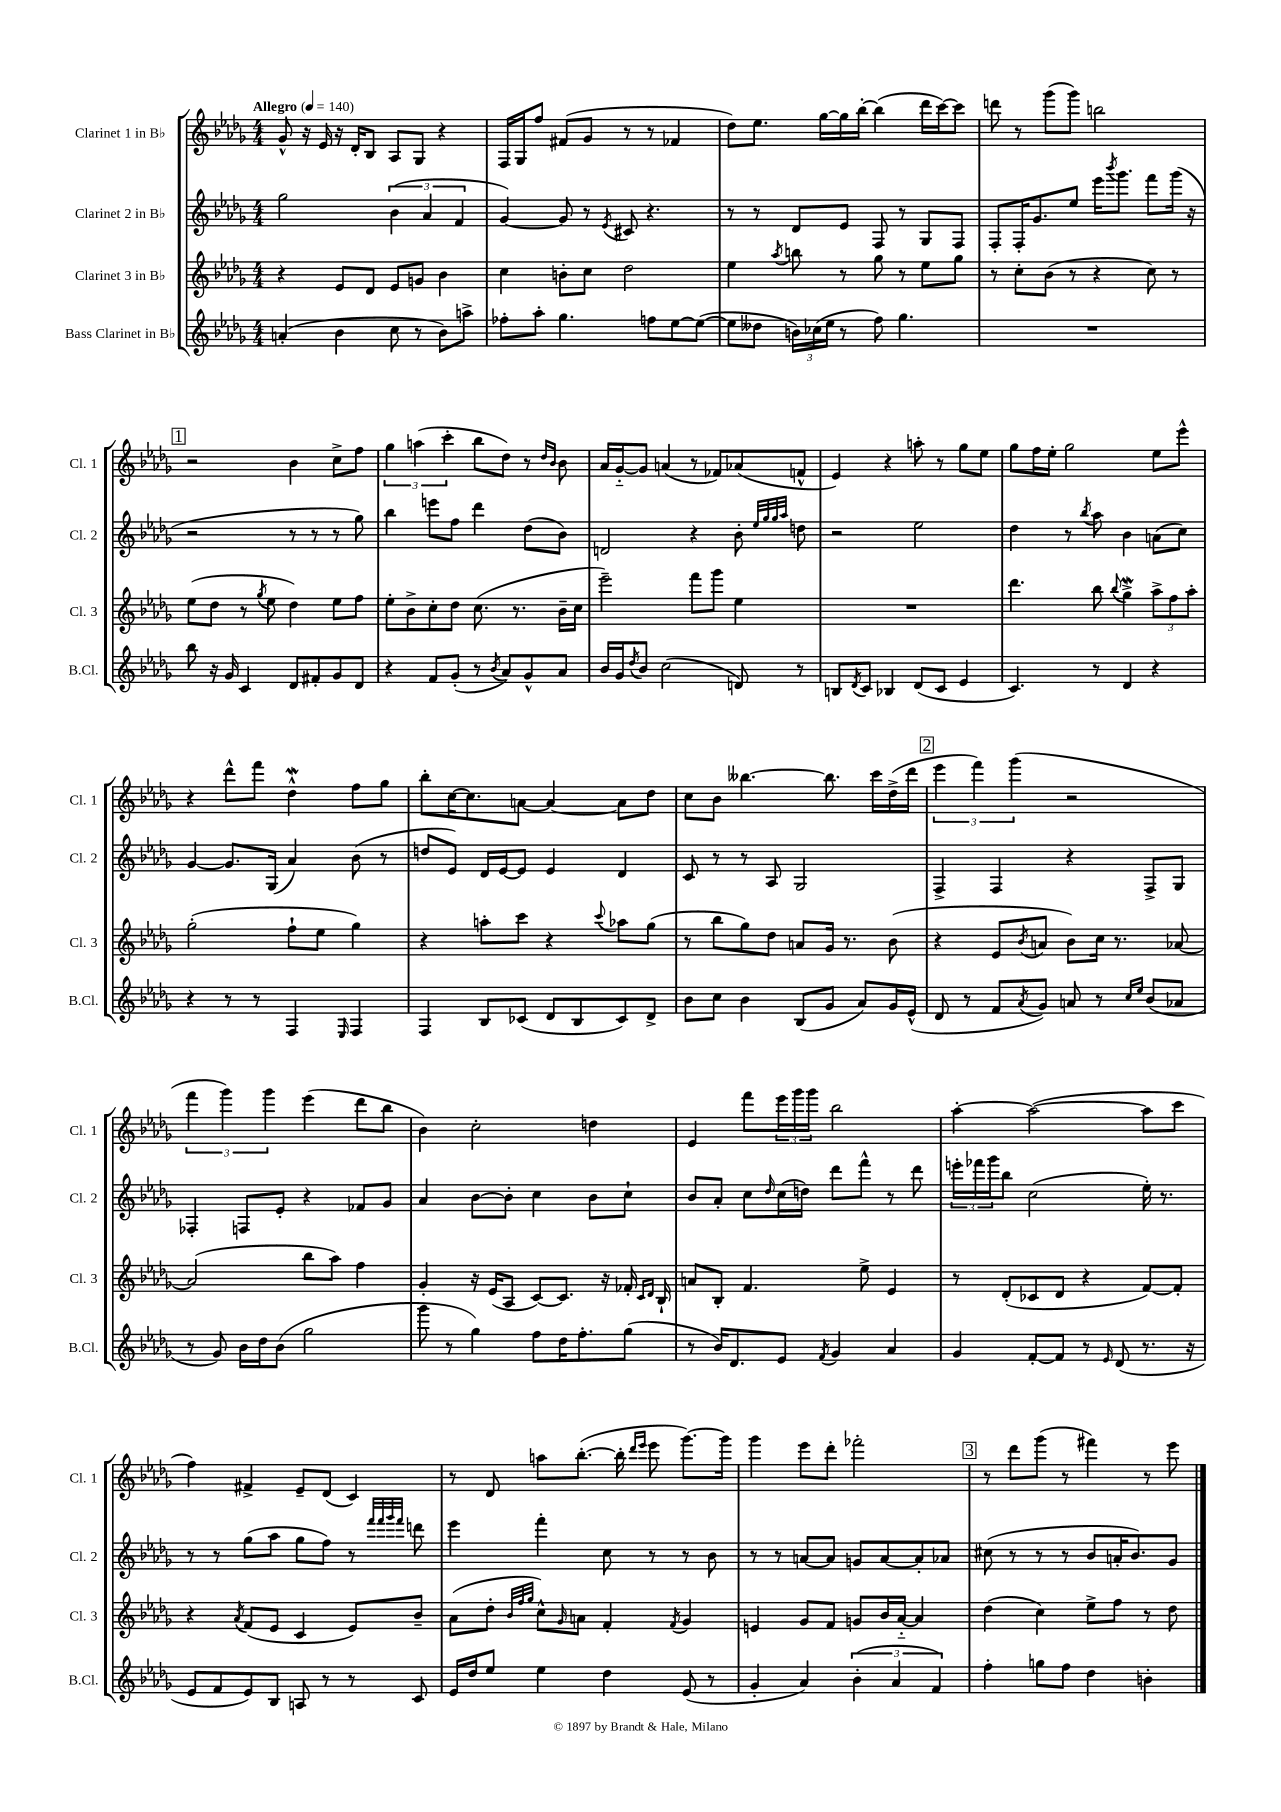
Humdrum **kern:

**kern	**kern	**kern	**kern
*staff4	*staff3	*staff2	*staff1
*clefG2	*clefG2	*clefG2	*clefG2
*k[b-e-a-d-g-]	*k[b-e-a-d-g-]	*k[b-e-a-d-g-]	*k[b-e-a-d-g-]
*M4/4	*M4/4	*M4/4	*M4/4
*MM140	*MM140	*MM140	*MM140
(4a'	4r	2gg-	8g-^^
.	.	.	16r
.	.	.	16e-
4b-	8e-	.	16r
.	.	.	16d-'
.	8d-	.	8B-
8cc	8e-	(6b-	8A-
8r	8g	.	8G-
.	.	6a-	.
8b-)	4b-	.	4r
.	.	6f	.
8aa^	.	.	.
=	=	=	=
8ff-'	4cc	[4g-)	16F
.	.	.	16G-
8aa-'	.	.	8ff
4.gg-	8b'	8g-]	(8f#
.	8cc	8r	8g-
.	.	8qe-	.
.	2dd-	8c#	8r
8ff	.	4.r	8r
[8ee-	.	.	4f-
(8ee-_	.	.	.
=	=	=	=
8ee-]	4ee-	8r	8dd-)
8dd--	.	8r	8.ee-
.	8qaa-	.	.
24b)	8bb	8d-	.
(24cc-	.	.	.
.	.	.	[16gg-
24ee-	.	.	.
8r	8r	8e-	16gg-]
.	.	.	[16bb-'
8ff)	8gg-	8F	(4bb-]
4.gg-	8r	8r	.
.	8ee-	8G-	16ddd-
.	.	.	[16ccc)
.	8gg-	8F	8ccc]
=	=	=	=
1r	8r	8F'	8ddd
.	8cc'	16F'	8r
.	.	8.g-	.
.	(8b-	.	(8ggg-
.	8r	8ee-	8ggg-)
.	4r	16eee-	2bb
.	.	8qbbb-	.
.	.	8.ggg-	.
.	8cc)	8fff	.
.	8r	(16ggg-	.
.	.	16r	.
=	=	=	=
8bb-	(8ee-	2r	2r
16r	8dd-	.	.
16g-	.	.	.
4c	8r	.	.
.	8qgg-	.	.
.	8ee-	.	.
8d-	4dd-)	8r	4b-
8f#'	.	8r	.
8g-	8ee-	8r	8cc^
8d-	8ff	8gg-)	8ff
=	=	=	=
4r	8ee-'	4bb-	6gg-
.	8b-^	.	.
.	.	.	(6aa
8f	8cc'	8eee	.
.	.	.	6ccc'
(8g-'	8dd-	8ff	.
8r	(8.cc	4ddd-	8bb-
8qb-	.	.	.
8a-)	.	.	8dd-)
.	8.r	.	.
8g-^^	.	(8dd-	8r
.	.	.	16qqdd-
.	.	.	16qqb-
8a-	16b-~	8b-)	8b-
.	16cc	.	.
=	=	=	=
16b-	2eee-~)	2d	16a-
16g-	.	.	[16g-'~
8qdd-	.	.	.
8b-	.	.	8g-]
(2cc	.	.	(4a
.	8fff	4r	8r
.	8ggg-	.	8f-)
8d)	4ee-	8b-'	(8a-
.	.	32qqee-	.
.	.	32qqgg-	.
.	.	32qqgg-	.
.	.	32qqaa-	.
8r	.	8dd	8f^^
=	=	=	=
8B	1r	2r	4e-)
8qd-	.	.	.
8c	.	.	.
4B-	.	.	4r
(8d-	.	2ee-	8aa'
8c	.	.	8r
4e-	.	.	8gg-
.	.	.	8ee-
=	=	=	=
4.c)	4.ddd-	4dd-	8gg-
.	.	.	16ff
.	.	.	16ee-'
.	.	8r	2gg-
.	.	8qbb-	.
8r	8bb-	8aa-	.
.	8qqbb-	.	.
4d-	4gg-^	4b-	.
4r	12aa-^	(8a	8ee-
.	12ff	.	.
.	.	8cc)	8eee-^^
.	12aa-'	.	.
=	=	=	=
4r	(2gg-'	[4g-	4r
8r	.	8.g-]	8ddd-^^
8r	.	.	8fff
.	.	(16G-	.
4F	8ff`	4a-)	4dd-^^
.	8ee-	.	.
16qqE-	.	.	.
4F	4gg-)	(8b-	8ff
.	.	8r	8gg-
=	=	=	=
4F	4r	8dd	8bb-'
.	.	8e-)	[16cc
.	.	.	8.cc]
8B-	8aa'	16d-	.
.	.	[16e-	.
(8c-	8ccc	8e-]	[8a
8d-	4r	4e-	4a_
8B-	.	.	.
.	8qqccc	.	.
8c-)	8aa-	4d-	8a]
8d-^	(8gg-	.	8dd-
=	=	=	=
8b-	8r	8c	8cc
8cc	8bb-	8r	8b-
4b-	8gg-)	8r	[4.bb--
.	8dd-	8A-	.
(8B-	8a	2G-	.
8g-	16g-	.	8.bb--]
.	8.r	.	.
8a-)	.	.	.
.	.	.	16ccc
16g-	(8b-	.	(16dd-^
(16e-^^	.	.	16ddd-
=	=	=	=
8d-	4r	4F^	6eee-
8r	.	.	.
.	.	.	6fff)
8f	8e-	4F	.
.	.	.	(6ggg-
8qa-	8qb-	.	.
8g-)	8a	.	.
8a	8b-)	4r	2r
8r	16cc	.	.
.	8.r	.	.
16qqcc	.	.	.
16qqee-	.	.	.
(8b-	.	8F^	.
8a-	[8a-	8G-	.
=	=	=	=
8r	(2a-]	4F-'	6fff
8g-)	.	.	.
.	.	.	6ggg-)
16b-	.	8F	.
16dd-	.	.	.
.	.	.	6ggg-
(8b-	.	8e-'	.
2gg-	8bb-	4r	(4eee-
.	8aa-)	.	.
.	4ff	8f-	8ddd-
.	.	8g-	8bb-
=	=	=	=
8ggg-	4g-'	4a-	4b-)
8r	.	.	.
4gg-)	16r	[8b-	2cc'
.	(16e-	.	.
.	8A-	8b-']	.
8ff	[8c)	4cc	.
16dd-	8.c]	.	.
8.ff'	.	.	.
.	.	8b-	4dd
.	16r	.	.
(8gg-	16f-'	8cc`	.
.	16qqc	.	.
.	16qqd-	.	.
.	16B-`	.	.
=	=	=	=
8r	8a	8b-	4e-
16b-)	8B-'	8a-'	.
8.d-	.	.	.
.	4.f	8cc	8fff
.	.	16qqdd-	.
8e-	.	(16cc	24eee-
.	.	.	24ggg-
.	.	16dd)	.
.	.	.	24ggg-
8qf	.	.	.
4g-	.	8ddd-	2bb-
.	8ee-^	8fff^^	.
4a-	4e-	8r	.
.	.	8ddd-	.
=	=	=	=
4g-	8r	24eee'	[4aa-'
.	.	24fff-	.
.	.	24ggg-	.
.	(8d-'	8bb-	.
[8f'	8c-	(2cc	(2aa-_
8f]	8d-	.	.
8r	4r	.	.
16qqe-	.	.	.
(8d-	.	.	.
8.r	[8f)	16ee-')	8aa-]
.	.	8.r	.
.	8f']	.	8ccc
16r	.	.	.
=	=	=	=
8e-	4r	8r	4ff)
8f	.	8r	.
.	8qa-	.	.
8e-)	(8f	(8gg-	4f#^
8B-	8e-	8aa-	.
8A	4c	8gg-	8e-~
8r	.	8ff)	(8d-
8r	8e-)	8r	4c)
.	.	32qqfff	.
.	.	32qqfff	.
.	.	32qqggg-	.
.	.	32qqfff	.
8c	8b-~	8ddd	.
=	=	=	=
16e-	(8a-	4eee-	8r
16dd-	.	.	.
8ee-	8dd-'	.	8d-
.	32qqb-	.	.
.	32qqff	.	.
.	32qqgg-	.	.
4ee-	8cc^^)	4fff'	8aa
.	16qqg-	.	.
.	8a	.	([8.bb-'
4dd-	4f'	8cc	.
.	.	.	16bb-']
.	.	.	16qqddd-
.	.	.	16qqeee-
.	.	8r	8eee-
.	8qf	.	.
(8e-	4g-	8r	[8.ggg-)
8r	.	8b-	.
.	.	.	16ggg-]
=	=	=	=
4g-'	4e	8r	4ggg-
.	.	8r	.
4a-)	8g-	[8a	8eee-
.	8f	8a]	8ddd-'
(6b-'	8g	8g	2fff-'
.	16b-	[8a	.
6a-	.	.	.
.	[16a-'~	.	.
.	4a-]	8a']	.
6f)	.	.	.
.	.	8a-	.
=	=	=	=
4ff'	(4dd-	(8cc#	8r
.	.	8r	8ddd-
8gg	4cc)	8r	(8ggg-
8ff	.	8r	8r
4dd-	8ee-^	8b-	4fff#)
.	8ff	16a'	.
.	.	8.b-)	.
4b'	8r	.	8r
.	8dd-	8g-	8eee-
==	==	==	==
*-	*-	*-	*-
